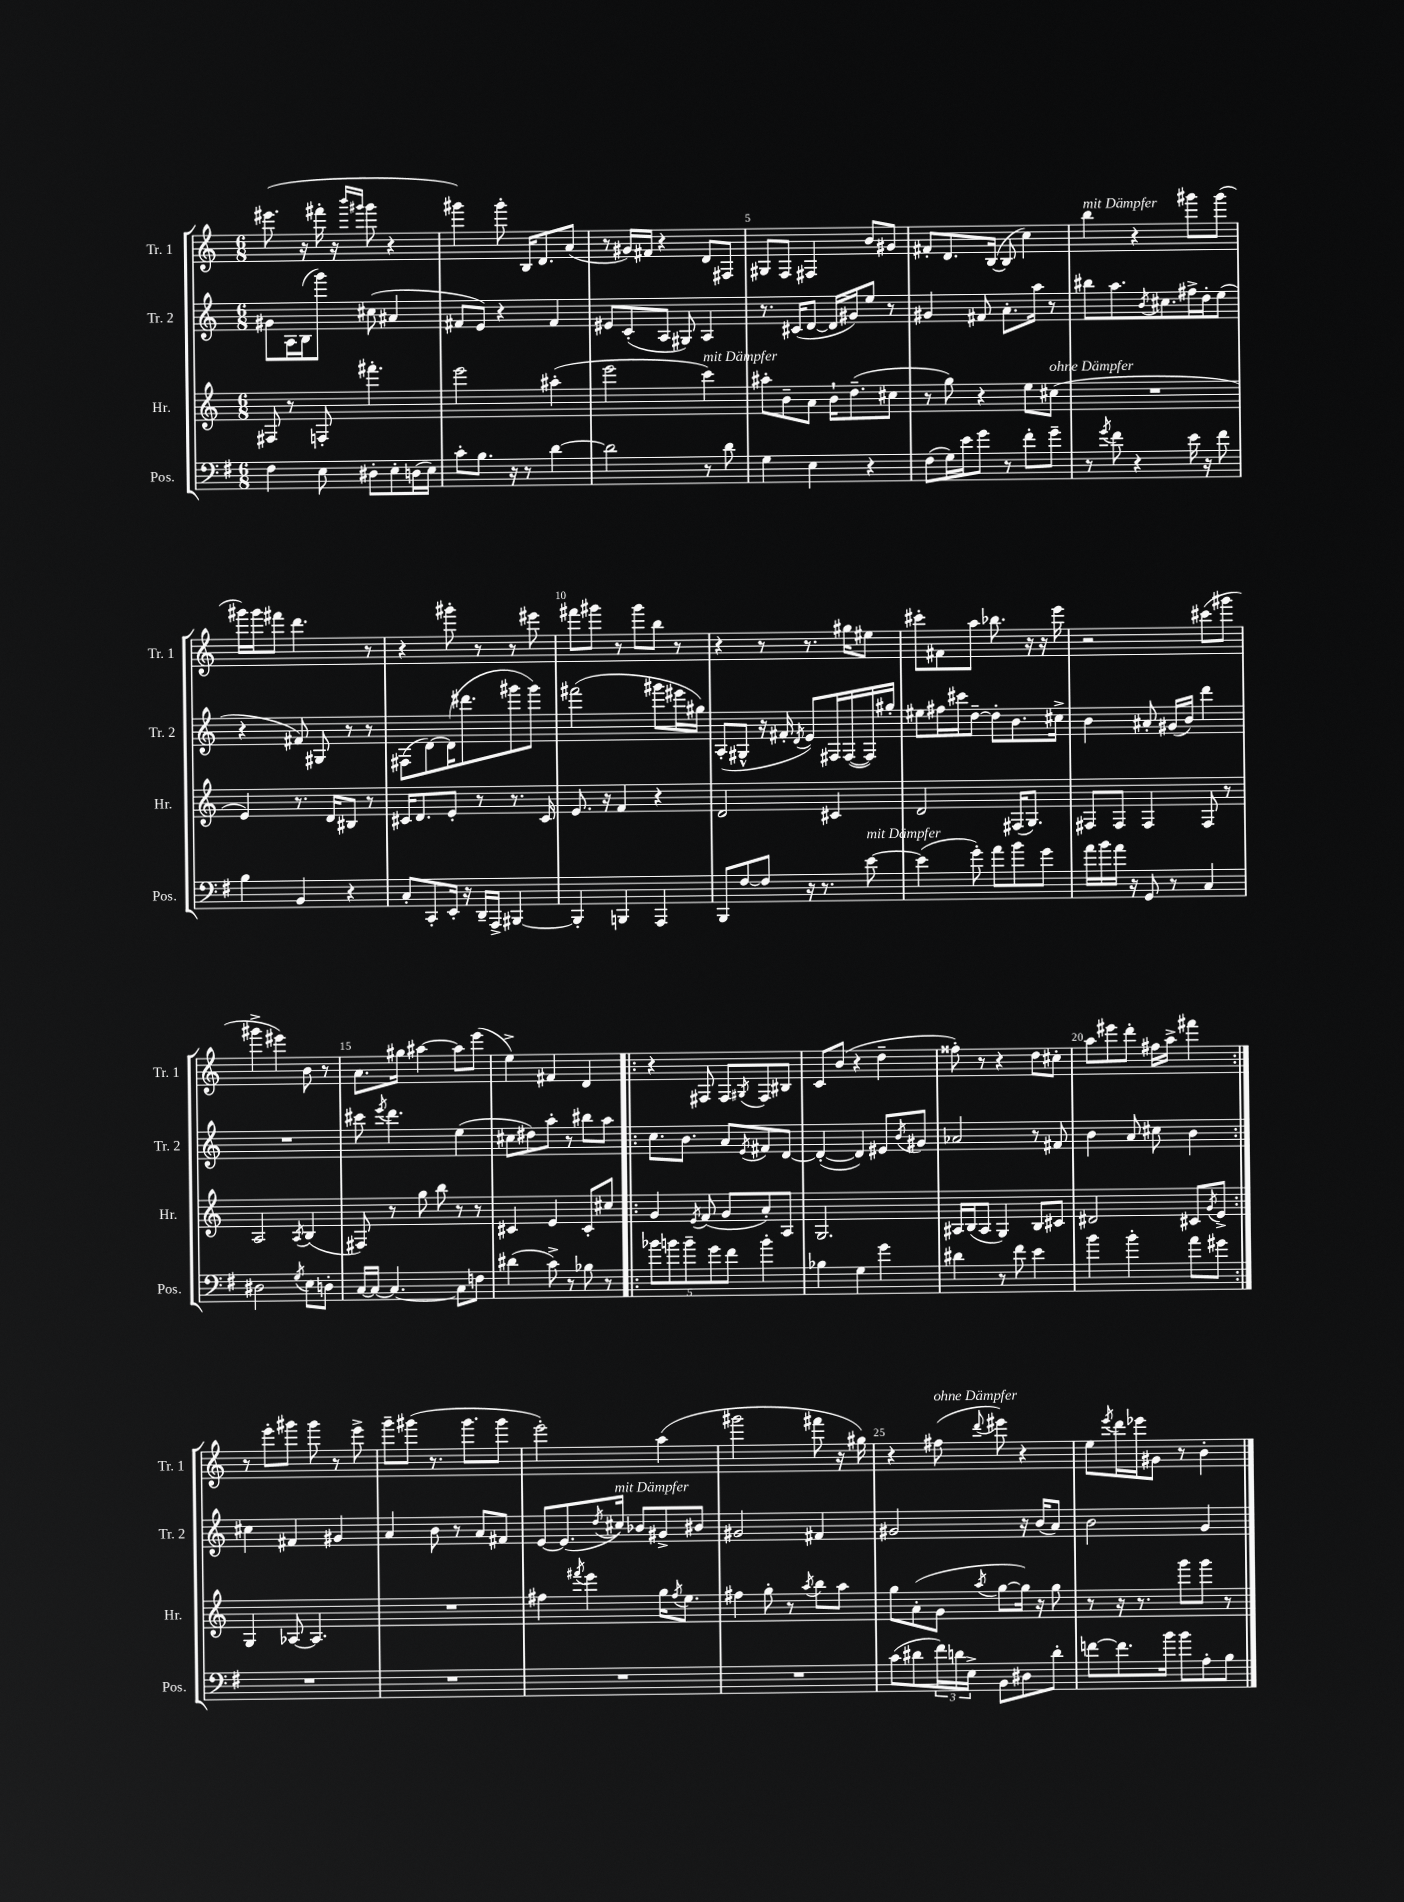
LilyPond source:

<<
\new StaffGroup <<
\new Staff = "s0" \with { instrumentName = "Tr. 1" shortInstrumentName = "Tr. 1" } {
    \clef treble \key c \major \numericTimeSignature \time 6/8
    eis'''8.( r16 fis'''16-. r16 \grace { b'''16 gis'''16 } gis'''8 r4 |
    gis'''4) gis'''8-. b16 d'8. a'8( |
    r8 gis'16) fis'16 r4 d'8 fis8 |
    gis8 f8 fis4 b'8 gis'8 |
    fis'8-. d'8. b16~( b8 c''4) |
    b''4^\markup { \italic "mit Dämpfer" } r4 gis'''8 gis'''8( |
    gis'''16) gis'''16 fis'''8 d'''4. r8 |
    r4 gis'''8-. r8 r8 eis'''8 |
    fis'''8 gis'''8 r8 gis'''8 b''8 r8 |
    r4 r8 r8. gis''16 eis''8 |
    cis'''8-. fis'8 a''8 bes''8. r16 r16 e'''16 |
    r2 cis'''8( gis'''8 |
    gis'''4-> eis'''4) b'8 r8 |
    a'8. gis''16 ais''4~ ais''8 e'''8( |
    e''4->) fis'4 d'4 |
    \repeat volta 2 { r4 fis8 fis8 \acciaccatura { gis8 } fis8 bis8 |
    c'8 b'8( r4 d''4-- |
    fisis''8-.) r8 r4 d''8 cis''8-. |
    a''8 eis'''8 d'''8-. fis''16 a''16-> fis'''4 | }
    r8 e'''8-. gis'''8 gis'''8 r8 e'''8-> |
    g'''8-- gis'''8( r8. gis'''8. gis'''8 |
    e'''2-.) a''4( |
    gis'''2 fis'''8 r16 gis''16) |
    r4 fis''8^\markup { \italic "ohne Dämpfer" }( \appoggiatura { d'''8 } eis'''8) r4 |
    e''8 \acciaccatura { e'''8 } d'''16 ees'''16 gis'8 r8 b'4-. \bar "|." |
}
\new Staff = "s1" \with { instrumentName = "Tr. 2" shortInstrumentName = "Tr. 2" } {
    \clef treble \key c \major \numericTimeSignature \time 6/8
    gis'8 a16 b16( g'''8) cis''8( ais'4 |
    fis'8 e'8) r4 fis'4 |
    eis'8 c'8-.( a8 gis8) a4 |
    r8. cis'16( d'8~ d'16 gis'16) e''8 r8 |
    gis'4 fis'8 a'8.-. a''16 r8 |
    bis''8 a''8. \acciaccatura { b'8 } cis''8. fis''16-> d''16-. e''8( |
    r4 fis'8) gis8 r8 r8 |
    fis8( d'8~) d'16( dis'''8. gis'''8 gis'''8) |
    fis'''2( gis'''8 eis'''16 gis''16) |
    a8-.( gis8-^ r16 fis'16-. \acciaccatura { d'8 } e'8) fis16 fis16~( fis16) gis''16-. |
    eis''8 fis''16 cis'''16 d''8~-- d''8-. b'8. cis''16-> |
    b'4 ais'8-. gis'16( b'16) d'''4 |
    R2. |
    cis'''8 \acciaccatura { e'''8 } d'''4. e''4( |
    cis''8 dis''8) a''8-. r8 bis''8 a''8 |
    \repeat volta 2 { c''8. b'8. a'8 \acciaccatura { e'8 } fis'8 d'8~ |
    d'4~-.( d'4) eis'8 \acciaccatura { b'8 } gis'8 |
    aes'2 r8 fis'8 |
    b'4 a'8 cis''8 b'4 | }
    cis''4 fis'4 gis'4 |
    a'4 b'8 r8 a'8 fis'8 |
    e'8~ e'8.( \acciaccatura { d''8 } cis''16^\markup { \italic "mit Dämpfer" }) bes'8 gis'8-> bis'8 |
    gis'2 fis'4 |
    gis'2 r16 b'16( a'8) |
    b'2 g'4 \bar "|." |
}
\new Staff = "s2" \with { instrumentName = "Hr." shortInstrumentName = "Hr." } {
    \clef treble \key c \major \numericTimeSignature \time 6/8
    fis8 r8 f8-. fis'''4.-. |
    e'''2 ais''4-.( |
    e'''2 c'''4^\markup { \italic "mit Dämpfer" }) |
    ais''8-. b'8-- a'8 b'16-! d''8.--( cis''8 |
    r8 g''8) r4 e''8 cis''8^\markup { \italic "ohne Dämpfer" }( |
    R2. |
    e'4) r8. d'16 bis8 r8 |
    cis'16 d'8. e'8-. r8 r8. cis'16 |
    e'8. r16 f'4 r4 |
    d'2 cis'4 |
    d'2 fis16( g8.) |
    fis8 fis8 fis4 fis8 r8 |
    a2 \acciaccatura { a8 } b4( |
    fis8) r8 g''8 b''8 r8 r8 |
    cis'4 e'4 cis'8-. cis''8 |
    \repeat volta 2 { g'4 \acciaccatura { e'8 } f'8( g'8 a'8-.) a8 |
    g2. |
    ais16 b16( ais8 g4) b8 cis'8 |
    dis'2 cis'8 \acciaccatura { g'8 } e'8-> | }
    g4 aes8~ aes4. |
    R2. |
    fis''4 \acciaccatura { fis'''8 } e'''4 g''16 \acciaccatura { fis''8 } e''8. |
    fis''4 g''8-. r8 \acciaccatura { a''8 } b''8 a''8 |
    g''8 a'8-.( g'8 \acciaccatura { a''8 } g''8~ g''16) r16 g''8 |
    r8 r16 r8. g'''8 g'''8 r8 \bar "|." |
}
\new Staff = "s3" \with { instrumentName = "Pos." shortInstrumentName = "Pos." } {
    \clef bass \key g \major \numericTimeSignature \time 6/8
    fis4 e8 dis8-. e8-. d16( e16) |
    c'8-. b8. r16 r8 d'4~ |
    d'2 r8 d'8 |
    g4 e4 r4 |
    fis8( g16) e'16 g'8 r8 fis'8-. g'8-- |
    r8 \acciaccatura { g'8 } fis'8 r4 e'16 r16 fis'8 |
    b4 b,4 r4 |
    c8-. c,8-. e,16-. r16 d,16-- a,,16-> bis,,4~ |
    bis,,4-. b,,4 a,,4 |
    b,,8 fis8~ fis8 r16 r8. e'8~^\markup { \italic "mit Dämpfer" } |
    e'4( g'8-.) a'8 b'8 g'8 |
    a'16 b'16 a'16 r16 g,8 r8 c4 |
    dis2 \acciaccatura { g8 } e8 d8-. |
    c16~ c16~ c4.~ c8 f8 |
    dis'4( c'8->) r8 bes8 r8 |
    \repeat volta 2 { \tuplet 5/4 { bes'8 b'8 b'8-- g'8 fis'8 } b'4-. |
    bes4 g4 g'4 |
    dis'4 r8 fis'8 e'4 |
    b'4 b'4-. a'8 gis'8 | }
    R2. |
    R2. |
    R2. |
    R2. |
    c'8( dis'8 \tuplet 3/2 { fis'16) d'16 e16-> } b,8 dis8 d'8-. |
    f'8~ f'8. b'16 b'8 a8-. b8 \bar "|." |
}
>>
>>
\layout { \context { \Score currentBarNumber = #2 \override BarNumber.break-visibility = ##(#f #t #t) barNumberVisibility = #(every-nth-bar-number-visible 5) } }
